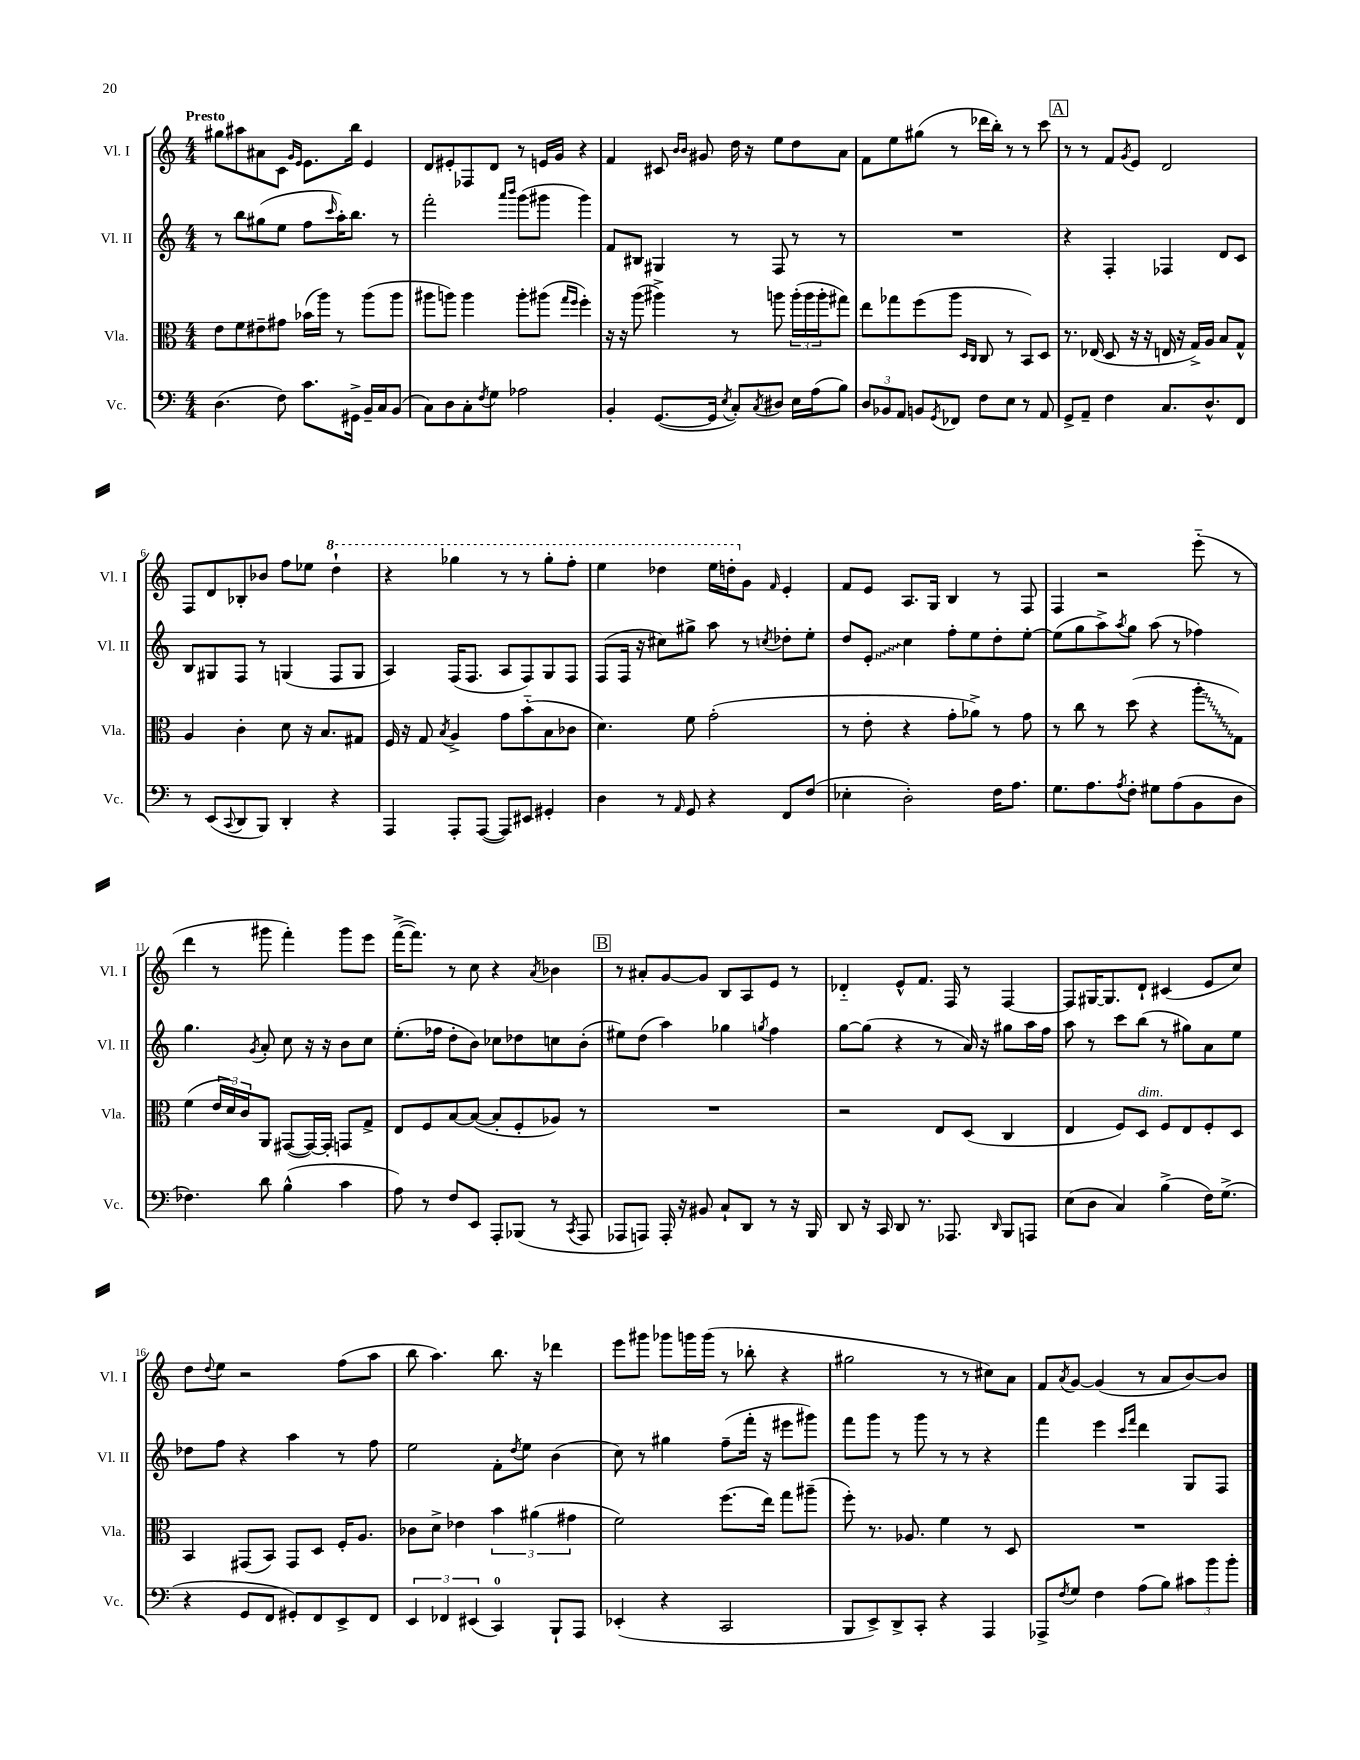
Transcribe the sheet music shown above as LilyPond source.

<<
\new StaffGroup <<
\new Staff = "s0" \with { instrumentName = "Vl. I" shortInstrumentName = "Vl. I" } {
    \clef treble \key c \major \numericTimeSignature \time 4/4 \tempo "Presto"
    gis''8 ais''8 ais'8 c'8 \grace { g'16 e'16 } e'8. b''16 e'4 |
    d'8 eis'8-. fes8 d'8 r8 e'16 g'16 r4 |
    f'4 cis'8 \grace { b'16 b'16 } gis'8 d''16 r16 e''8 d''8 a'8 |
    f'8 e''8 gis''8( r8 des'''16 b''16-.) r8 r8 c'''8 |
    \mark \markup { \box "A" } r8 r8 f'8 \acciaccatura { g'8 } e'8 d'2 |
    f8 d'8 bes8-. bes'8 f''8 ees''8 \ottava #1 d'''4-! |
    r4 ges'''4 r8 r8 ges'''8-. f'''8-. |
    e'''4 des'''4 e'''16 d'''16-. \ottava #0 g'8 \grace { f'16 } e'4-. |
    f'8 e'8 a8. g16 b4 r8 f8 |
    f4 r2 e'''8-_( r8 |
    d'''4 r8 gis'''8 f'''4-.) gis'''8 e'''8 |
    f'''16~->( f'''8.) r8 c''8 r4 \acciaccatura { a'8 } bes'4 |
    \mark \markup { \box "B" } r8 ais'8-. g'8~ g'8 b8 a8 e'8 r8 |
    des'4-_ e'8-^ f'8. f16 r8 f4~ |
    f8 gis16~ gis8. d'8-! cis'4( e'8 c''8) |
    d''8 \appoggiatura { d''8 } e''8 r2 f''8( a''8 |
    b''8 a''4.) b''8. r16 des'''4 |
    e'''8 gis'''8 ges'''8 g'''16 g'''16( r8 bes''8-. r4 |
    gis''2 r8 r8 cis''8) a'8 |
    f'8 \acciaccatura { a'8 } g'8~ g'4( r8 a'8 b'8~) b'8 \bar "|." |
}
\new Staff = "s1" \with { instrumentName = "Vl. II" shortInstrumentName = "Vl. II" } {
    \clef treble \key c \major \numericTimeSignature \time 4/4
    r8 b''8 gis''8( e''8 f''8 \grace { c'''16 } a''16-.) b''8. r8 |
    f'''2-. \grace { a'''16 b'''16 } g'''8( gis'''8 gis'''4) |
    f'8 bis8 gis4 r8 f8 r8 r8 |
    R1 |
    \mark \markup { \box "A" } r4 f4-. fes4 d'8 c'8 |
    b8 gis8 f8 r8 g4( f8 g8 |
    a4) f16( f8. a8 f8) g8 f8 |
    f8( f16 r16 cis''8) gis''8-> a''8 r8 \acciaccatura { c''8 } des''8-. e''8-. |
    d''8 \once \override Glissando.style = #'zigzag e'8-.\glissando c''4 f''8-. e''8 d''8-. e''8~-. |
    e''8( g''8 a''8->) \acciaccatura { a''8 } g''8 a''8( r8 fes''4) |
    g''4. \acciaccatura { g'8 } a'8-. c''8 r16 r16 b'8 c''8 |
    e''8.-.( fes''16 d''8-. b'8) ces''8 des''8 c''8 b'8-.( |
    \mark \markup { \box "B" } eis''8) d''8( a''4) ges''4 \acciaccatura { g''8 } f''4 |
    g''8~ g''8( r4 r8 a'16) r16 gis''8 a''16 f''16 |
    a''8 r8 c'''8 b''8( r8 gis''8) a'8 e''8 |
    des''8 f''8 r4 a''4 r8 f''8 |
    e''2 f'8-. \acciaccatura { d''8 } e''8 b'4( |
    c''8) r8 gis''4 f''8--( f'''16-. r16 eis'''8 gis'''8) |
    f'''8 g'''8 r8 g'''8 r8 r8 r4 |
    f'''4 e'''4 \grace { c'''16 f'''16 } d'''4 g8 f8 \bar "|." |
}
\new Staff = "s2" \with { instrumentName = "Vla." shortInstrumentName = "Vla." } {
    \clef alto \key c \major \numericTimeSignature \time 4/4
    e'8 f'8 eis'8-- gis'8 bes'16( a''16) r8 a''8( a''8 |
    ais''8 a''8) a''4 a''8-. ais''8( \grace { g''16 f''16 } f''4-.) |
    r16 r16 a''8( ais''4->) r8 a''8 \tuplet 3/2 { a''16-.( a''16 a''16-. } gis''8) |
    e''8 ges''8 f''8( a''8 \grace { d16 c16 } c8 r8 b,8) d8 |
    \mark \markup { \box "A" } r8. ees16( d8 r16 r16 e16 r16 g16->) a16 b8 g8-^ |
    a4 c'4-. d'8 r16 b8. gis8 |
    f16 r16 g8 \acciaccatura { b8 } a4-> g'8 b'8-_( b8 ces'8 |
    d'4.) f'8 g'2-.( |
    r8 e'8-. r4 g'8-. aes'8->) r8 g'8 |
    r8 c''8 r8 d''8( r4 \once \override Glissando.style = #'zigzag a''8-.\glissando g8) |
    f'4( \tuplet 3/2 { e'16 d'16) c'16 } a,8 gis,8~( gis,16~) gis,16-. g,8 g8-> |
    e8 f8 b8~ b8~( b8-. f8-. aes8) r8 |
    \mark \markup { \box "B" } R1 |
    r2 e8 d8( c4 |
    e4 f8) d8^\markup { \italic "dim." } f8 e8 f8-. d8 |
    b,4 gis,8( b,8) gis,8 d8 f16-. a8. |
    ces'8 d'8-> ees'4 \tuplet 3/2 { b'4 ais'4( gis'4 } |
    f'2) f''8.( e''16) g''8 ais''8--( |
    f''8-.) r8. aes8. f'4 r8 d8 |
    R1 \bar "|." |
}
\new Staff = "s3" \with { instrumentName = "Vc." shortInstrumentName = "Vc." } {
    \clef bass \key c \major \numericTimeSignature \time 4/4
    d4.( f8) c'8. gis,16-> b,16-- c16 b,8( |
    c8) d8 c8-. \acciaccatura { f8 } g8 aes2 |
    b,4-. g,8.~( g,16 \acciaccatura { e8 } c8-.) \acciaccatura { c8 } dis8 e16 a16( b8) |
    \tuplet 3/2 { d8 bes,8 a,8 } b,8 \acciaccatura { g,8 } fes,8 f8 e8 r8 a,8 |
    \mark \markup { \box "A" } g,8-> a,8-- f4 c8. d8.-^ f,8 |
    r8 e,8( \appoggiatura { c,8 } d,8 b,,8) d,4-. r4 |
    a,,4 a,,8-. a,,8~( a,,8) eis,8 gis,4-. |
    d4 r8 \grace { a,16 } g,8 r4 f,8 f8( |
    ees4-. d2-.) f16 a8. |
    g8. a8. \acciaccatura { a8 } f8-. gis8 a8( b,8 d8 |
    fes4.) d'8 b4-^( c'4 |
    a8) r8 f8 e,8 a,,8-. bes,,8( r8 \acciaccatura { c,8 } a,,8 |
    \mark \markup { \box "B" } aes,,8 a,,8) a,,16-. r16 bis,8 c8-! d,8 r8 r16 b,,16 |
    d,8 r16 c,16 d,8 r8. aes,,8. \grace { d,16 } b,,8 a,,8 |
    e8( d8 c4) b4->( f16) g8.->( |
    r4 g,8 f,8 gis,8-.) f,8 e,8-> f,8 |
    \tuplet 3/2 { e,4 fes,4 eis,4( } c,4-0) b,,8-! a,,8 |
    ees,4-.( r4 c,2 |
    b,,8 e,8->) d,8-> c,8-. r4 a,,4 |
    aes,,8-> \acciaccatura { f8 } g8 f4 a8( b8) \tuplet 3/2 { cis'8 b'8 b'8-. } \bar "|." |
}
>>
>>
